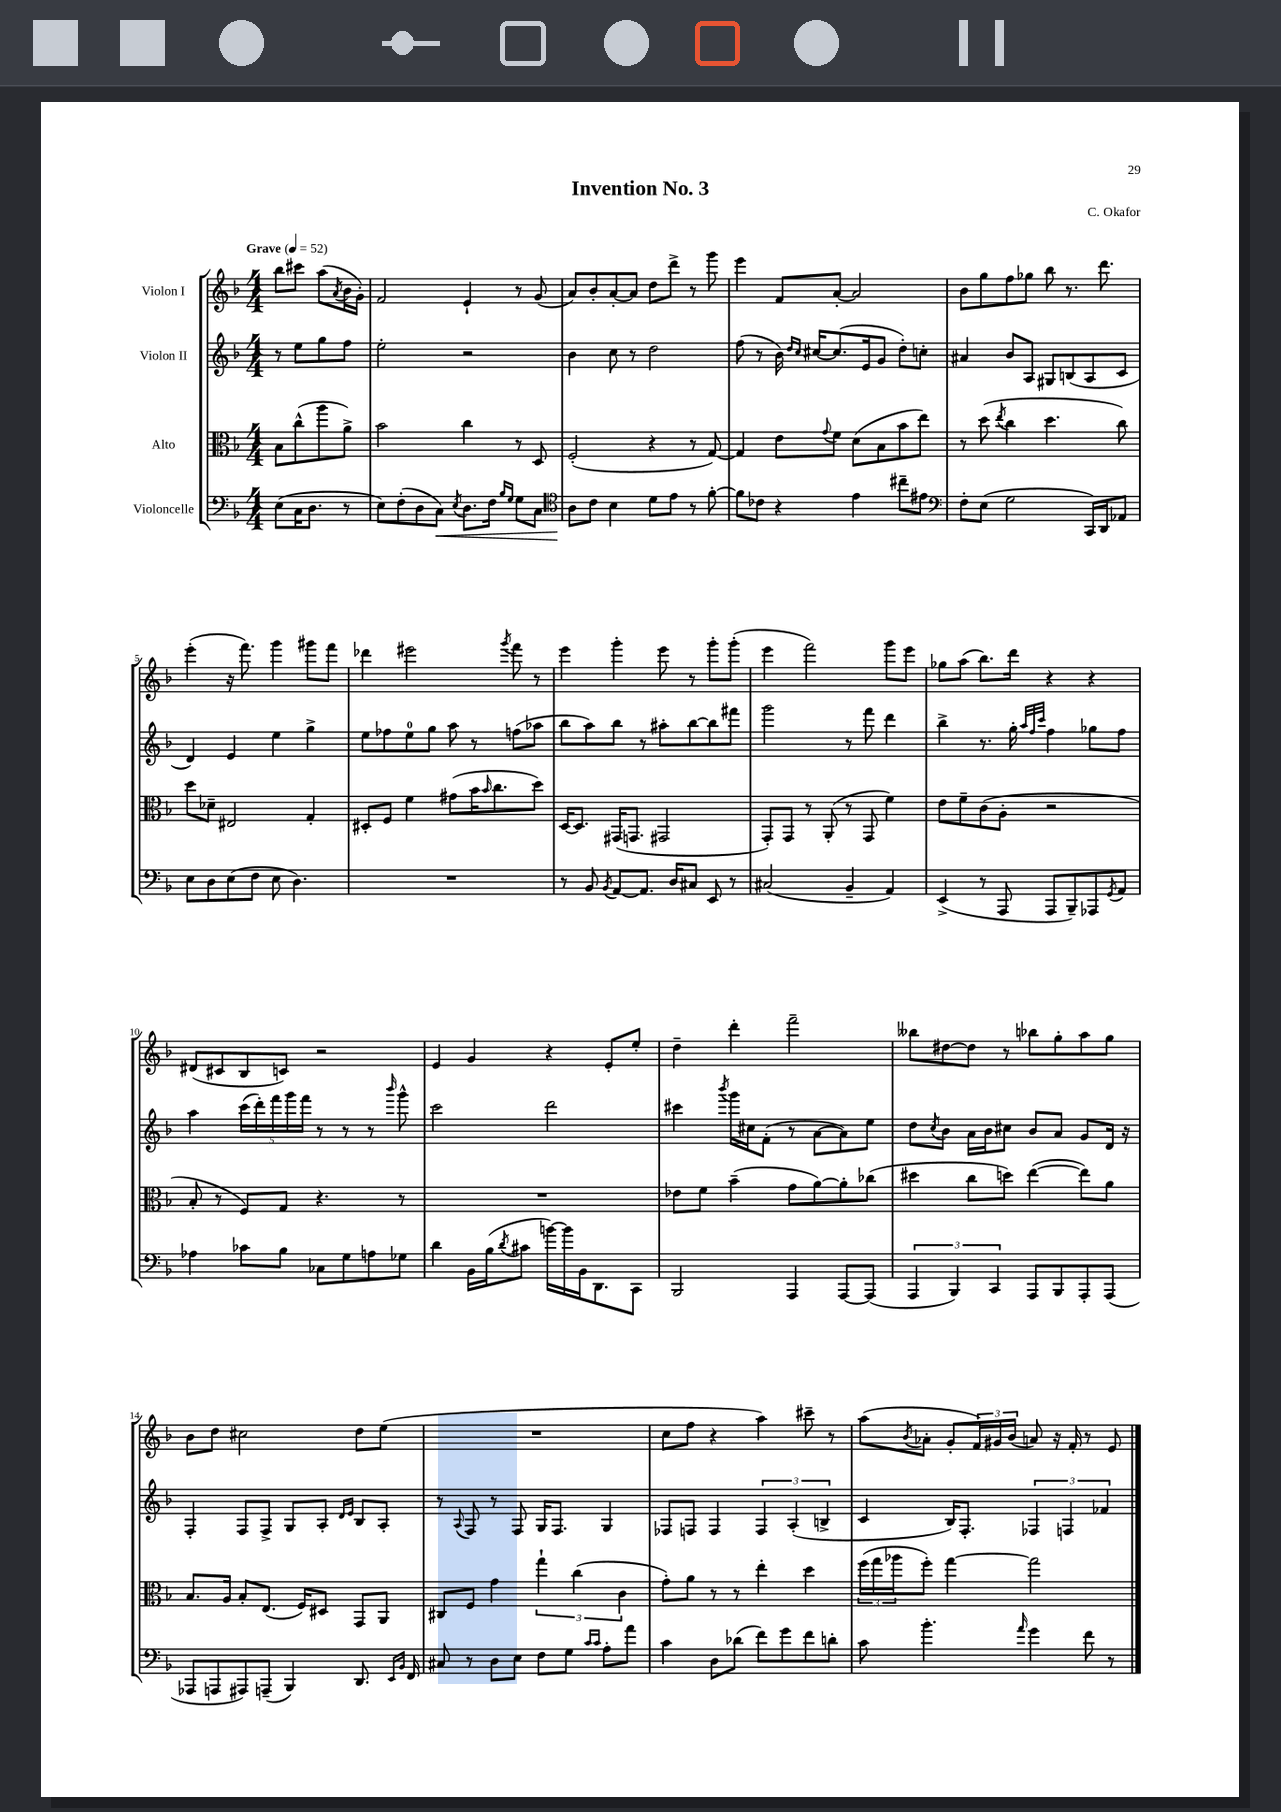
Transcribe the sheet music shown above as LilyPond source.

\header { title = "Invention No. 3" composer = "C. Okafor" }
<<
\new StaffGroup <<
\new Staff = "s0" \with { instrumentName = "Violon I" } {
    \clef treble \key f \major \numericTimeSignature \time 4/4 \partial 2 \tempo "Grave" 4 = 52
    bes''8 cis'''8 a''8( \acciaccatura { a'8 } bes'16 g'16-.) |
    f'2 e'4-! r8 g'8( |
    a'8) bes'8-. a'8~-. a'8 d''8 d'''8-> r8 g'''8 |
    e'''4 f'8 a'8~-. a'2 |
    bes'8 g''8 f''8 ges''8 bes''8 r8. d'''8. |
    e'''4-.( r16 f'''8.) g'''4 gis'''8 f'''8 |
    des'''4 eis'''2 \acciaccatura { g'''8 } f'''8 r8 |
    e'''4 g'''4-. e'''8 r8 g'''8-. g'''8-.( |
    e'''4 f'''2) g'''8 e'''8 |
    ges''8 a''8( bes''8.) d'''16 r4 r4 |
    dis'8( cis'8 bes8 c'8) r2 |
    e'4 g'4 r4 e'8-. e''8-. |
    d''4-- d'''4-. f'''2-- |
    beses''8 dis''8~ dis''8 r8 bes''8 g''8-. a''8 g''8 |
    bes'8 d''8 cis''2 d''8 e''8( |
    R1 |
    c''8 f''8 r4 a''4) cis'''8-- r8 |
    a''8( \acciaccatura { bes'8 } aes'8-. g'8-. \tuplet 3/2 { f'16) gis'16 bes'16( } a'8) r16 f'16-. r8 e'8 \bar "|." |
}
\new Staff = "s1" \with { instrumentName = "Violon II" } {
    \clef treble \key f \major \numericTimeSignature \time 4/4 \partial 2
    r8 e''8 g''8 f''8 |
    e''2-. r2 |
    bes'4 c''8 r8 d''2 |
    f''8( r8 bes'16) \grace { d''16 c''16 } cis''16~ cis''8.( e'16 g'8 d''8-.) c''8-. |
    ais'4 bes'8 a8 gis8 b8( a8 c'8 |
    d'4) e'4 e''4 g''4-> |
    e''8 fes''8 e''8-0 g''8 a''8 r8 f''8( aes''8 |
    bes''8 a''8) bes''8 r8 ais''8-. bes''8~ bes''8 fis'''8 |
    g'''2 r8 f'''8 d'''4 |
    bes''4-> r8. g''16-. \grace { a''32 f''32 c'''32 } f''4 ges''8 f''8 |
    a''4 \tuplet 5/4 { c'''16( d'''16-.) f'''16 g'''16 f'''16 } r8 r8 r8 \grace { bes'''16 } g'''8-^ |
    c'''2 d'''2 |
    cis'''4 \acciaccatura { bes'''8 } g'''16 cis''16 f'8-.( r8 a'8~ a'8) e''8 |
    d''8 \acciaccatura { c''8 } bes'8 a'16 bes'16 cis''8 bes'8 a'8 g'8 d'16 r16 |
    f4-. f8 f8-> g8 a8-. \grace { d'16 e'16 } bes8 a8-. |
    r8 \appoggiatura { a8 } f8 r8 f8 g16 f8. g4 |
    fes8 f8 f4 \tuplet 3/2 { f4 a4-.( b4-> } |
    c'4 bes16) f8.-. \tuplet 3/2 { fes4 f4 fes'4 } \bar "|." |
}
\new Staff = "s2" \with { instrumentName = "Alto" } {
    \clef alto \key f \major \numericTimeSignature \time 4/4 \partial 2
    bes8 c''8-^( a''8 a'8->) |
    bes'2 c''4 r8 d8 |
    f2-.( r4 r8 g8~) |
    g4 e'8 \appoggiatura { g'8 } f'8 d'8( bes8 bes'8 e''8) |
    r8 d''8( \acciaccatura { e''8 } c''4 d''4. c''8) |
    d''8 des'8-- eis2 g4-. |
    dis8-. f8 f'4 gis'8( bes'16 \grace { bes'16 } c''8. d''8) |
    d16~ d8. gis,16( g,8. gis,2 |
    g,8-.) g,8 r8 a,8-.( r8 g,8 f'4) |
    e'8 f'8-- c'8( a8-. r2 |
    bes8-. r8 f8) g8 r4. r8 |
    R1 |
    ees'8 f'8 bes'4--( g'8 a'8~) a'8-. ces''8( |
    dis''4 c''8 d''8) e''4~( e''8) a'8 |
    bes8. a16 bes8-. e8.( f16) dis8 g,8 a,8 |
    cis8 f8 g'4 \tuplet 3/2 { g''4-! c''4( c'4 } |
    g'8-.) a'8 r8 r8 e''4-. d''4 |
    \tuplet 3/2 { f''16( g''16 aes''16 } f''8-.) g''4~ g''2 \bar "|." |
}
\new Staff = "s3" \with { instrumentName = "Violoncelle" } {
    \clef bass \key f \major \numericTimeSignature \time 4/4 \partial 2
    e8( c16 d8. r8 |
    e8) f8-.( d8 c8\<) \acciaccatura { e8 } d8. f16 \grace { bes16 g16 } g8 c8 |
    \clef tenor a8\! c'8 bes4 d'8 e'8 r8 f'8~-. |
    f'8 ces'8 r4 e'4 cis''8-- eis'8 |
    \clef bass f8-. e8( g2 c,16) d,16 aes,8 |
    e8 d8 e8( f8 e8 d4.) |
    R1 |
    r8 bes,8 \acciaccatura { bes,8 } a,8~ a,8. d16 cis8 e,8 r8 |
    cis2( bes,4-- a,4) |
    e,4->( r8 a,,8 a,,8 bes,,8--) aes,,8 \acciaccatura { g,8 } a,8 |
    aes4 ces'8 bes8 ces8 g8 a8 ges8 |
    d'4 bes,16 bes16( \acciaccatura { d'8 } cis'8 b'16~) b'16 bes,16 d,8. c,8 |
    bes,,2 a,,4 a,,8~ a,,8( |
    \tuplet 3/2 { a,,4 bes,,4) c,4 } a,,8 bes,,8 a,,8-. a,,8( |
    aes,,8 a,,8 ais,,8) a,,8--( bes,,4) d,8. \grace { e,16 bes,16 } f,16 |
    cis8 r8 d8 e8 f8 g8 \grace { c'16 c'16 } a8-. a'8 |
    c'4 d8 des'8( f'8) g'8 f'8 d'8-. |
    c'8 bes'4.-. \grace { a'16 } g'4 f'8 r8 \bar "|." |
}
>>
>>
